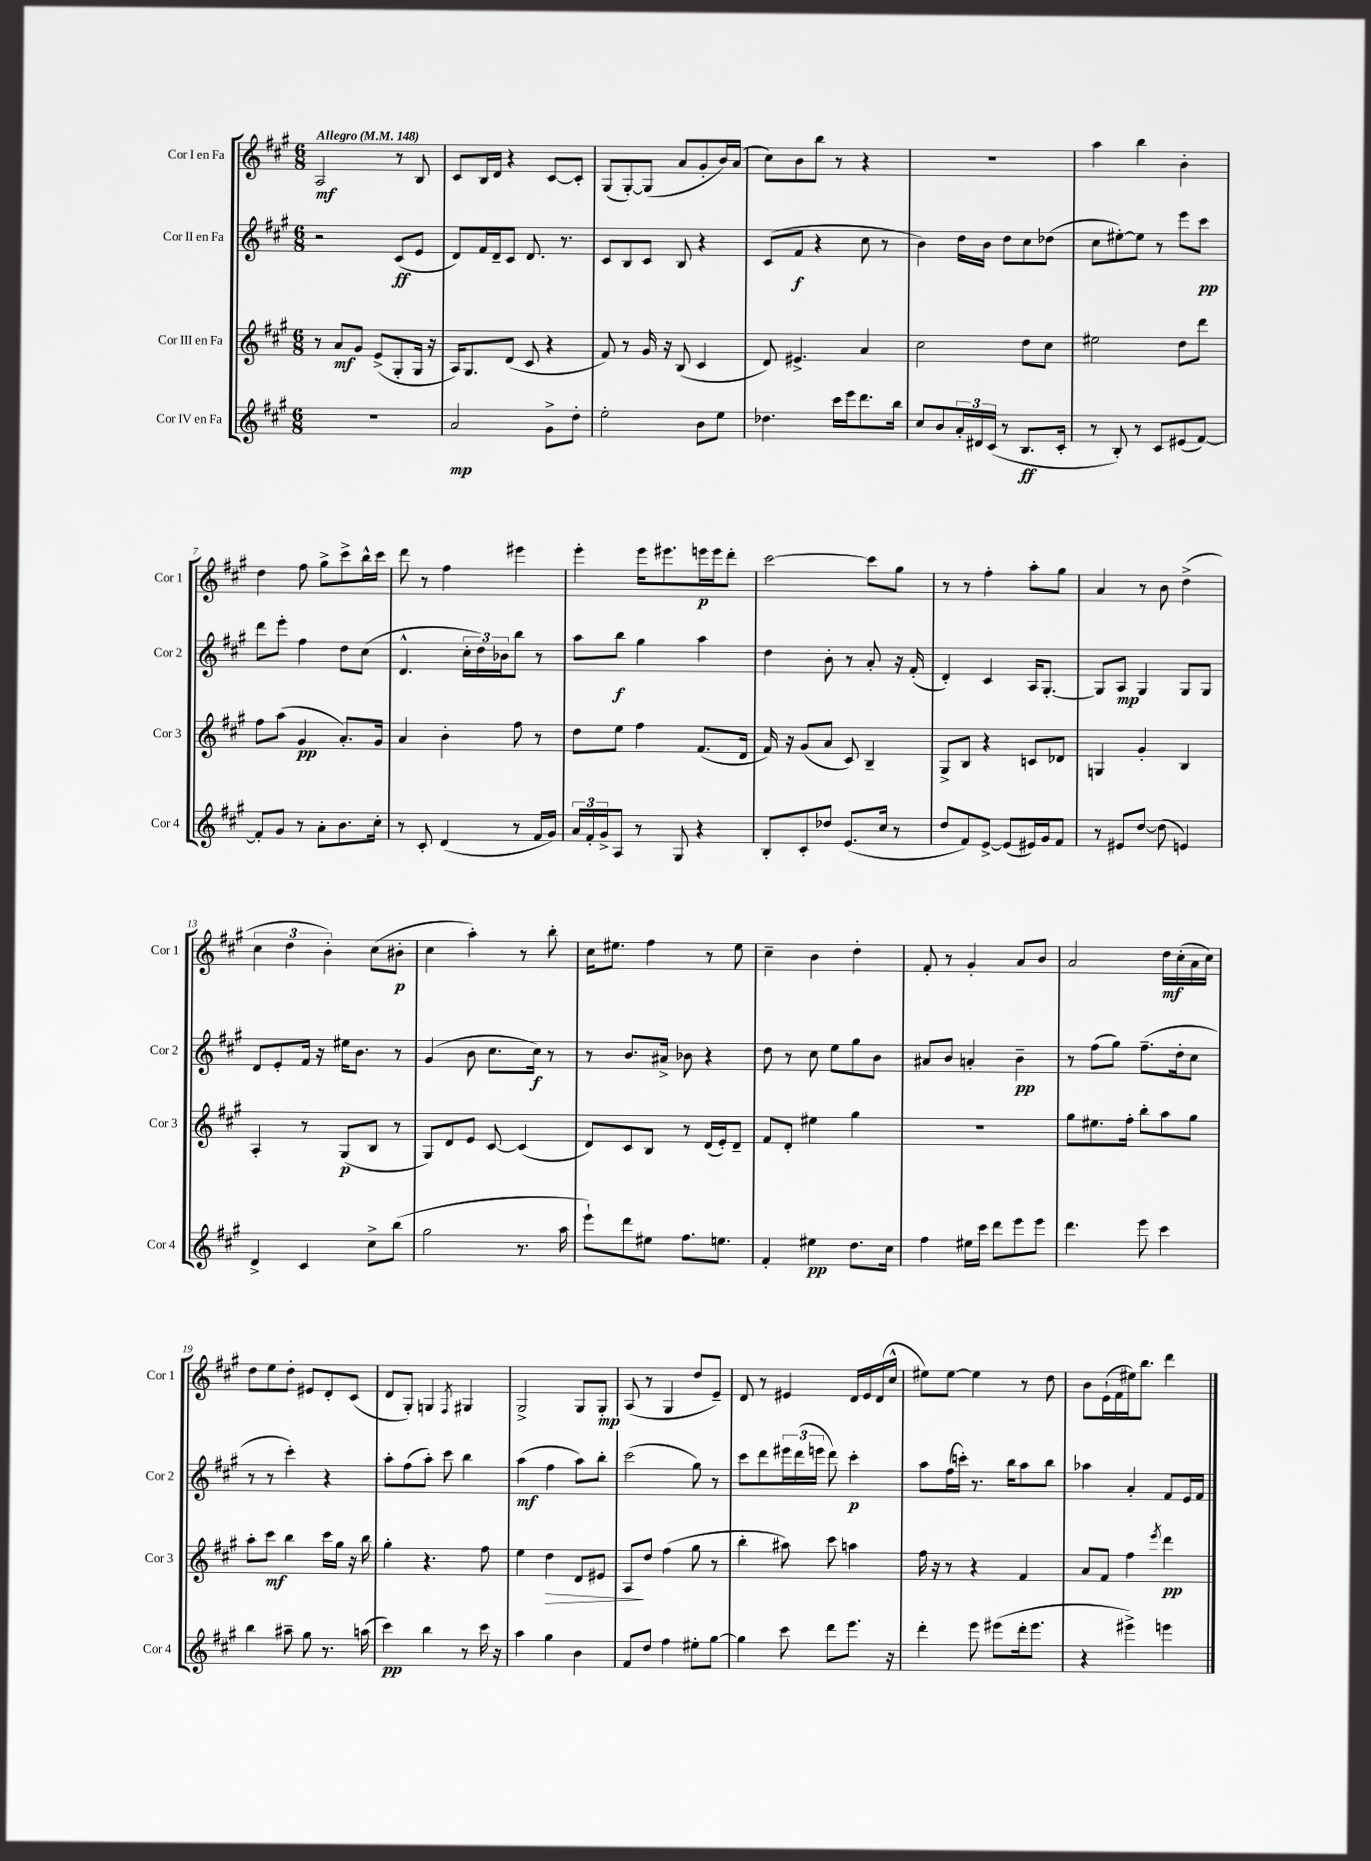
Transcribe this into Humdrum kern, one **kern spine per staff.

**kern	**kern	**kern	**kern
*staff4	*staff3	*staff2	*staff1
*clefG2	*clefG2	*clefG2	*clefG2
*k[f#c#g#]	*k[f#c#g#]	*k[f#c#g#]	*k[f#c#g#]
*M6/8	*M6/8	*M6/8	*M6/8
*MM148	*MM148	*MM148	*MM148
2.r	8r	2r	2A
.	8a	.	.
.	8g#	.	.
.	(8e^	.	.
.	8G#'	(8c#	8r
.	16G#	8e	8B
.	16r	.	.
=	=	=	=
2a	16A)	8d)	8c#
.	8.G#	.	.
.	.	16f#	16B
.	.	16d~	16d
.	(8d	8c#	4r
.	8c#	8.d	.
8g#^	4r	.	[8c#
.	.	8.r	.
8dd'	.	.	8c#']
=	=	=	=
2ee'	8f#)	8c#	(8G#
.	8r	8B	[8G#')
.	16g#	8c#	(8G#]
.	16r	.	.
.	(8B	8B	8a
8b	4c#	4r	8g#'
8ee	.	.	16b)
.	.	.	(16a
=	=	=	=
4.dd-	8d)	(8c#	8cc#)
.	4.e#^	8f#	8b
.	.	4r	8bb
16ccc#	.	.	8r
16eee	.	.	.
8.ddd	4a	8cc#	4r
.	.	8r	.
16bb	.	.	.
=	=	=	=
8cc#	2cc#	4b)	2.r
8b	.	.	.
24a'	.	16dd	.
24d#	.	.	.
.	.	16b	.
(24c#	.	.	.
8r	.	8dd	.
8.B	8dd	8cc#	.
.	8cc#	(8dd-	.
16c#'	.	.	.
=	=	=	=
8r	2ee#	8cc#	4aa
8B')	.	[8ee#')	.
8r	.	8ee#]	4bb
8c#	.	8r	.
(8e#	8dd	8eee	4b'
[8f#)	8ddd	8ccc#	.
=	=	=	=
8f#']	8ff#	8ddd	4dd
8g#	(8aa	8eee'	.
8r	4g#	4ff#	8ff#
8a'	.	.	8gg#^
8.b	8.a')	8dd	8ccc#^
.	.	(8cc#	16bb^^
16cc#'	16g#	.	16ccc#
=	=	=	=
8r	4a	4.d^^	8ddd
8c#'	.	.	8r
(4d	4b'	.	4ff#
.	.	24cc#'	.
.	.	24dd)	.
.	.	24b-	.
8r	8ff#	8bb	4eee#
16f#	8r	8r	.
16g#)	.	.	.
=	=	=	=
24a	8dd	8aa	4eee'
24f#'	.	.	.
24g#^	.	.	.
8A	8ee	8bb	.
8r	4ff#	4gg#	16eee
.	.	.	8.eee#
8G#	.	.	.
4r	(8.f#	4aa	16eee
.	.	.	16eee
.	.	.	8ddd'
.	16d	.	.
=	=	=	=
8B'	16f#)	4dd	[2ccc#
.	16r	.	.
8c#'	(8g#	.	.
8dd-	8a	8b'	.
(8.e	8c#)	8r	.
.	4B~	8a'	8ccc#]
16cc#	.	.	.
8r	.	16r	8gg#
.	.	(16f#'	.
=	=	=	=
8dd	8G#^	4d')	8r
8f#)	8B	.	8r
[8e^	4r	4c#	4ff#'
(8e]	.	.	.
16e#)	8c	16A	8aa'
16g#	.	[8.G#'	.
8f#	8d-	.	8gg#
=	=	=	=
8r	4G	8G#]	4a
8e#	.	8A	.
[8dd	4g#'	4G#	8r
(8dd]	.	.	8b
4e)	4B	8G#	(4dd^
.	.	8G#	.
=	=	=	=
4d^	4A'	8d	6cc#
.	.	8e'	.
.	.	.	6dd
4c#	8r	16f#	.
.	.	16r	.
.	.	.	6b')
.	(8G#	16ee#	.
.	.	8.b	.
8cc#^	8B	.	(8cc#
(8bb	8r	8r	8b#'
=	=	=	=
2gg#	8G#)	(4g#	4cc#
.	8d	.	.
.	8e	8b	4aa')
.	[8c#	8.cc#	.
8.r	(4c#]	.	8r
.	.	16cc#)	.
.	.	8r	8bb'
16aa	.	.	.
=	=	=	=
8eee`)	8d)	8r	16cc#
.	.	.	8.ee#
8ddd	8c#	8.b	.
8ee#	8B	.	4ff#
.	.	16a#^	.
8.ff#	8r	8b-	.
.	(16d	4r	8r
8.ee	16e')	.	.
.	8d~	.	8ee#
=	=	=	=
4f#'	8f#	8dd	4cc#~
.	8d'	8r	.
4ee#	4ee#	8cc#	4b
.	.	8ee	.
8.dd	4gg#	8gg#	4dd'
.	.	8b	.
16cc#	.	.	.
=	=	=	=
4ff#	2.r	8a#	8f#'
.	.	8b	8r
16ee#	.	4a'	4g#'
16ccc#	.	.	.
8ddd	.	.	.
8eee	.	4b~	8a
8eee	.	.	8b
=	=	=	=
4.ddd	8gg#	8r	2a
.	8.ee#	(8ff#	.
.	.	8gg#)	.
.	16ff#'	.	.
8eee	8bb'	(8.ff#~	.
4ccc#	8aa	.	16dd
.	.	16dd'	(16cc#'
.	8gg#	8cc#	16a
.	.	.	16cc#)
=	=	=	=
4bb	8aa'	8r	8dd
.	8ccc#	8r	8ee
8aa#~	4bb	4ccc#')	8dd'
8gg#	.	.	8e#
8.r	16ccc#	4r	8d'
.	16gg#	.	.
.	16r	.	(8c#
(16aa	16bb	.	.
=	=	=	=
4ccc#)	4gg#'	8aa'	8d
.	.	(8ff#	8G#')
4bb	4.r	8aa')	4G
.	.	8ccc#	.
.	.	.	8qF#
8r	.	4bb	4G#
16ccc#	8ff#	.	.
16r	.	.	.
=	=	=	=
4aa	4ee	(4aa	2G#^
4gg#	4dd	4ff#	.
4b	8d	8aa)	8G#
.	8e#	8bb'	8G#'
=	=	=	=
8f#	8A	(2ccc#	(8A
8dd	8dd	.	8r
4ff#	(4ff#	.	4G#
8ee#'	8gg#	8gg#)	8dd
[8gg#	8r	8r	8e~)
=	=	=	=
4gg#]	4bb'	8ccc#	8d
.	.	8ddd	8r
8ccc#	8aa#)	24eee#	4e#
.	.	(24ddd	.
.	.	24eee	.
8ddd	8ccc#	8ddd)	.
8.eee	4aa	4ccc#'	16d
.	.	.	16e#
.	.	.	(16d
16r	.	.	16cc#^^
=	=	=	=
4ddd'	16ff#	8aa	8ee#)
.	16r	.	.
.	8r	(16ff#	[8ee#
.	.	16ccc')	.
8eee	4r	8.r	4ee#]
(8eee#	.	.	.
.	.	16bb	.
16ddd'	4f#	8aa	8r
8.eee#	.	.	.
.	.	8bb	8dd
=	=	=	=
4r	8a	4aa-	8b
.	8f#	.	(16e`
.	.	.	16f#
4eee#^)	4ff#	4a'	16ee#)
.	.	.	8.bb
.	8qeee	.	.
4eee	4ddd	8f#	4ddd
.	.	16e	.
.	.	16f#	.
==	==	==	==
*-	*-	*-	*-
